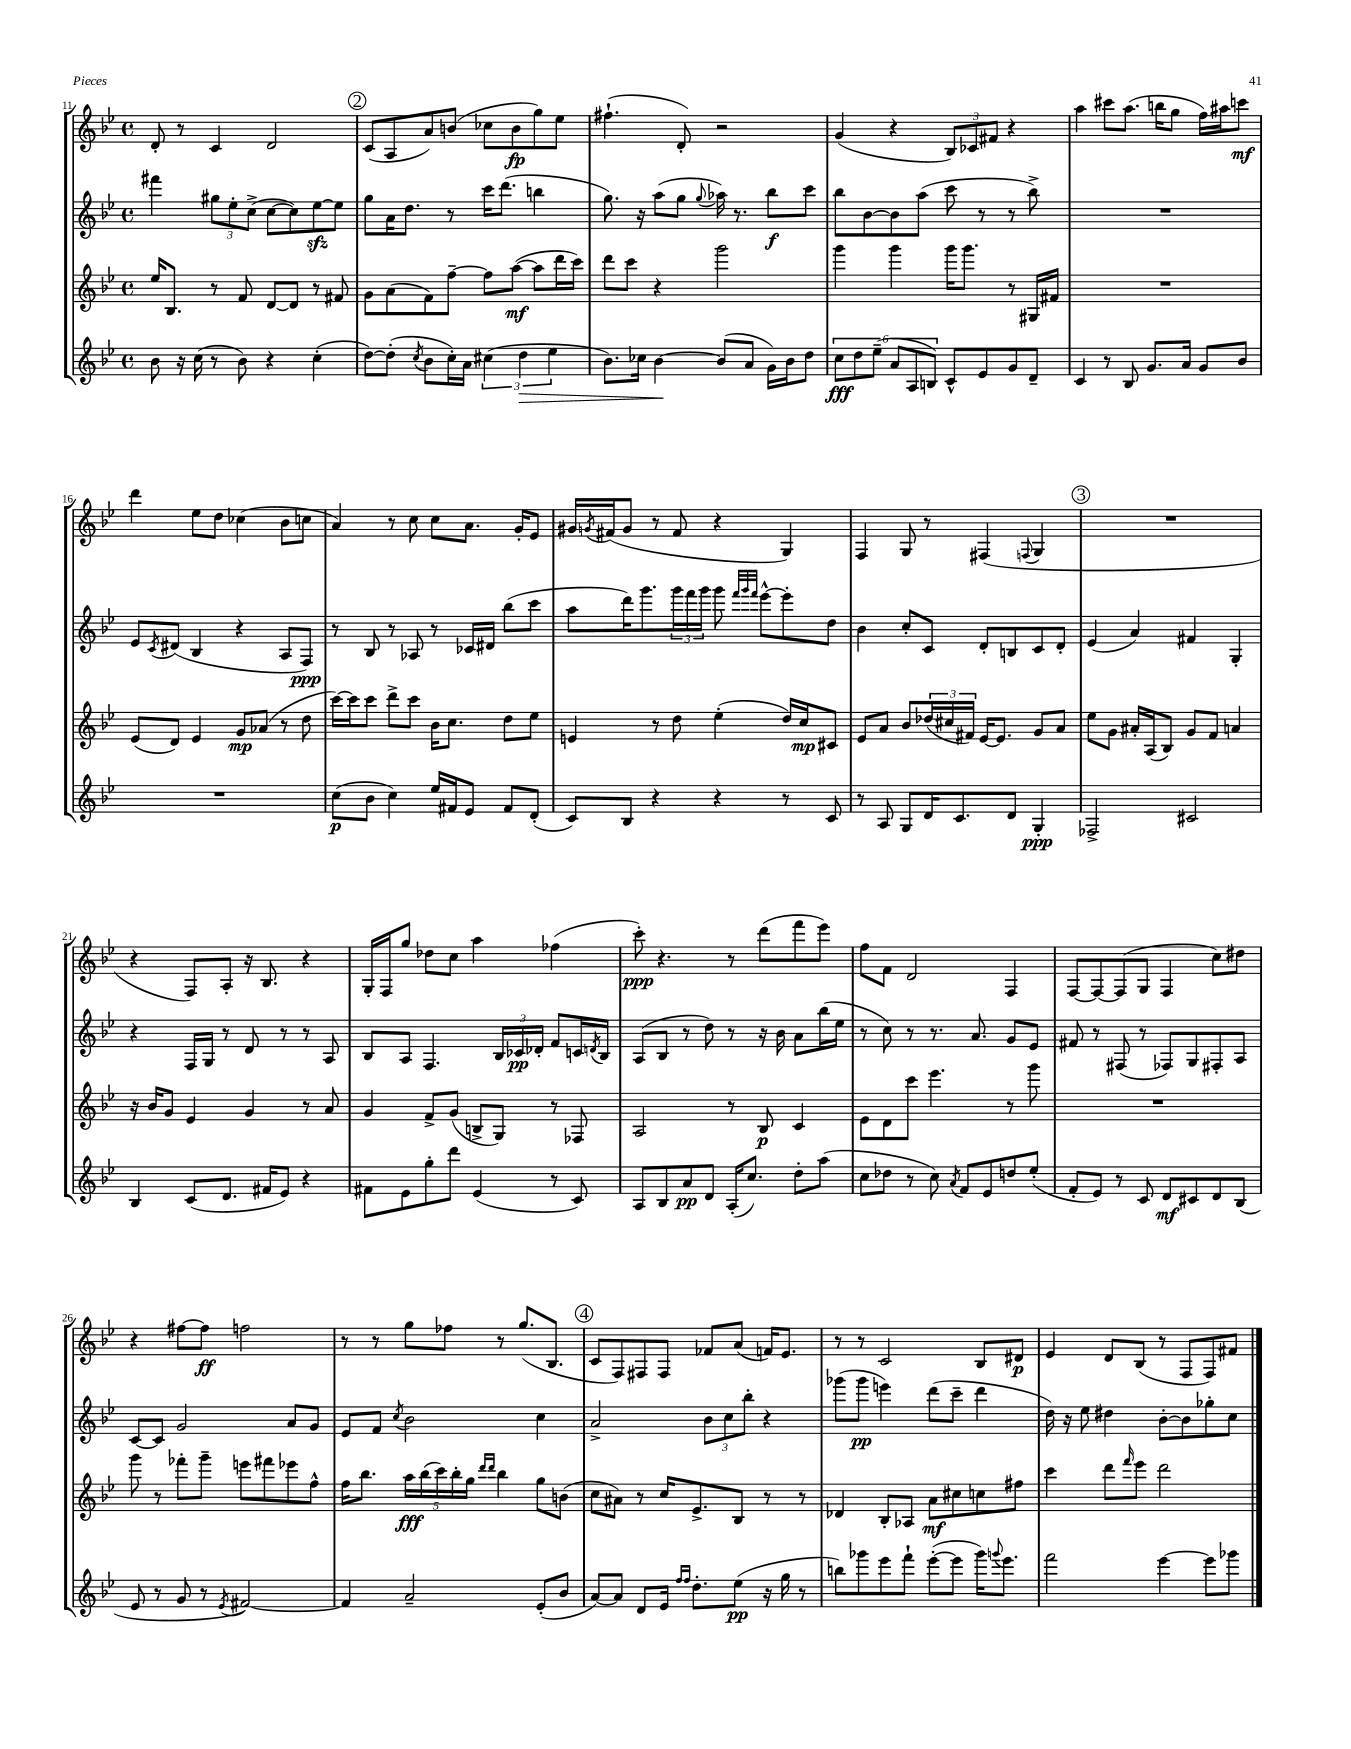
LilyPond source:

<<
\new StaffGroup <<
\new Staff = "s0" {
    \clef treble \key bes \major \defaultTimeSignature \time 4/4
    d'8-. r8 c'4 d'2 |
    \mark \markup { \circle "2" } c'8( a8 a'8) b'8( ces''8 b'8\fp g''8) ees''8 |
    fis''4.-!( d'8-.) r2 |
    g'4( r4 \tuplet 3/2 { bes8) ces'8 fis'8 } r4 |
    a''4 cis'''8 a''8.( b''16 g''8 f''16) ais''16 c'''8\mf |
    d'''4 ees''8 d''8 ces''4( bes'8 c''8 |
    a'4) r8 c''8 c''8 a'8. g'16-. ees'8 |
    gis'16 \acciaccatura { g'8 } fis'16( g'8 r8 fis'8 r4 g4) |
    f4 g8 r8 fis4( \appoggiatura { f8 } g4 |
    \mark \markup { \circle "3" } R1 |
    r4 f8) a8-. r16 bes8. r4 |
    g16-. f16 g''8 des''8 c''8 a''4 fes''4( |
    c'''8-.\ppp) r4. r8 d'''8( f'''8 ees'''8) |
    f''8 f'8 d'2 f4 |
    f8~ f8~ f8( g8 f4 c''8) dis''8 |
    r4 fis''8~ fis''8\ff f''2 |
    r8 r8 g''8 fes''8 r8 g''8.( bes8. |
    \mark \markup { \circle "4" } c'8 f8) fis8 fis8 fes'8 a'8( f'16) ees'8. |
    r8 r8 c'2 bes8 dis'8\p |
    ees'4 d'8 bes8( r8 f8 f8) fis'8 \bar "|." |
}
\new Staff = "s1" {
    \clef treble \key bes \major \defaultTimeSignature \time 4/4
    fis'''4 \tuplet 3/2 { gis''8 ees''8-. c''8->( } c''8~ c''8) ees''8~\sfz ees''8 |
    \mark \markup { \circle "2" } g''8 a'16 d''8. r8 c'''16 d'''8.( b''4 |
    g''8.) r16 a''8( g''8 \appoggiatura { g''8 } aes''16) r8. bes''8\f c'''8 |
    bes''8 bes'8~ bes'8 a''8( c'''8 r8 r8 bes''8->) |
    R1 |
    ees'8 \acciaccatura { c'8 } dis'8( bes4 r4 a8 f8\ppp) |
    r8 bes8 r8 aes8 r8 ces'16 dis'16 bes''8( c'''8 |
    a''8 d'''16) g'''8. \tuplet 3/2 { g'''16 f'''16 g'''16 } g'''8 \grace { f'''32 g'''32 f'''32 } ees'''8~-^ ees'''8-. d''8 |
    bes'4 c''8-. c'8 d'8-. b8 c'8 d'8-. |
    \mark \markup { \circle "3" } ees'4( a'4) fis'4 g4-. |
    r4 f16 g16 r8 d'8 r8 r8 a8 |
    bes8 a8 f4. \tuplet 3/2 { bes16 ces'16\pp des'16-. } f'8 c'16 \acciaccatura { d'8 } bes16 |
    a8( bes8 r8 d''8) r8 r16 bes'16 a'8 bes''16( ees''16 |
    r8 c''8) r8 r8. a'8. g'8 ees'8 |
    fis'8 r8 fis8( r8 fes8) g8 fis8-. a8 |
    c'8~ c'8 g'2 a'8 g'8 |
    ees'8 f'8 \acciaccatura { c''8 } bes'2 c''4 |
    \mark \markup { \circle "4" } a'2-> \tuplet 3/2 { bes'8 c''8 bes''8-. } r4 |
    ges'''8( ges'''8\pp e'''4) d'''8( c'''8-- d'''4 |
    d''16) r16 ees''8 dis''4 bes'8~-. bes'8 ges''8-. c''8 \bar "|." |
}
\new Staff = "s2" {
    \clef treble \key bes \major \defaultTimeSignature \time 4/4
    ees''16 bes8. r8 f'8 d'8~ d'8 r8 fis'8 |
    \mark \markup { \circle "2" } g'8 a'8( f'8) f''8~-- f''8 a''8~\mf( a''8 d'''16 c'''16) |
    d'''8 c'''8 r4 g'''2 |
    g'''4 g'''4 g'''16 g'''8. r8 gis16 fis'16 |
    R1 |
    ees'8( d'8) ees'4 g'8\mp aes'8( r8 d''8 |
    c'''16~) c'''16 c'''8 d'''8-> c'''8 bes'16 c''8. d''8 ees''8 |
    e'4 r8 d''8 ees''4-.( d''16) c''16\mp cis'8 |
    ees'8 a'8 bes'8 \tuplet 3/2 { des''16( cis''16 fis'16) } ees'16~ ees'8. g'8 a'8 |
    \mark \markup { \circle "3" } ees''8 g'8 ais'16-. a16( bes8) g'8 f'8 a'4 |
    r16 bes'16 g'8 ees'4 g'4 r8 a'8 |
    g'4 f'8-> g'8( b8-> g8) r8 fes8 |
    a2 r8 bes8\p c'4 |
    ees'8 d'8 c'''8 ees'''4. r8 g'''8 |
    R1 |
    g'''8 r8 fes'''8-. g'''8-- e'''8 fis'''8 ees'''8 f''8-^ |
    f''16 bes''8. \tuplet 5/4 { a''16\fff bes''16( c'''16) bes''16-. g''16 } \grace { d'''16 d'''16 } bes''4 g''8 b'8( |
    \mark \markup { \circle "4" } c''8 ais'8) r8 c''16 ees'8.-> bes8 r8 r8 |
    des'4 bes8-. aes8 a'8\mf cis''8 c''8 fis''8 |
    c'''4 d'''8 \grace { f'''16 } ees'''8 d'''2 \bar "|." |
}
\new Staff = "s3" {
    \clef treble \key bes \major \defaultTimeSignature \time 4/4
    bes'8 r16 c''16( r8 bes'8) r4 c''4-.( |
    \mark \markup { \circle "2" } d''8~) d''8-.( \acciaccatura { c''8 } bes'8 c''16-.) a'16 \tuplet 3/2 { cis''4( d''4\> ees''4 } |
    bes'8.) ces''16 bes'4~\! bes'8( a'8 g'16) bes'16 d''8 |
    \tuplet 6/4 { c''8\fff d''8 ees''8--( a'8 a8 b8) } c'8-^ ees'8 g'8 d'8-- |
    c'4 r8 bes8 g'8. a'16 g'8 bes'8 |
    R1 |
    c''8\p( bes'8 c''4) ees''16 fis'16 ees'8 fis'8 d'8-.( |
    c'8) bes8 r4 r4 r8 c'8 |
    r8 a8 g8 d'16 c'8. d'8 g4-.\ppp |
    \mark \markup { \circle "3" } fes2-> cis'2 |
    bes4 c'8( d'8. fis'16 ees'8) r4 |
    fis'8 ees'8 g''8-. d'''8 ees'4( r8 c'8) |
    a8 bes8 a'8\pp d'8 a16-.( c''8.) d''8-. a''8( |
    c''8 des''8 r8 c''8) \acciaccatura { a'8 } f'8 ees'8 d''8 ees''8-.( |
    f'8-. ees'8) r8 c'8 d'8\mf cis'8 d'8 bes8( |
    ees'8 r8 g'8 r8 \acciaccatura { ees'8 } fis'2~) |
    fis'4 a'2-- ees'8-.( bes'8 |
    \mark \markup { \circle "4" } a'8~) a'8 d'8 ees'16 \grace { f''16 f''16 } d''8.-. ees''8\pp( r16 g''16 r8 |
    b''8) ges'''8 ees'''8 f'''8-! ees'''8~-.( ees'''8 ges'''16) \appoggiatura { g'''8 } ees'''8. |
    f'''2 ees'''4~ ees'''8 ges'''8 \bar "|." |
}
>>
>>
\layout { \context { \Score currentBarNumber = #11 } }
